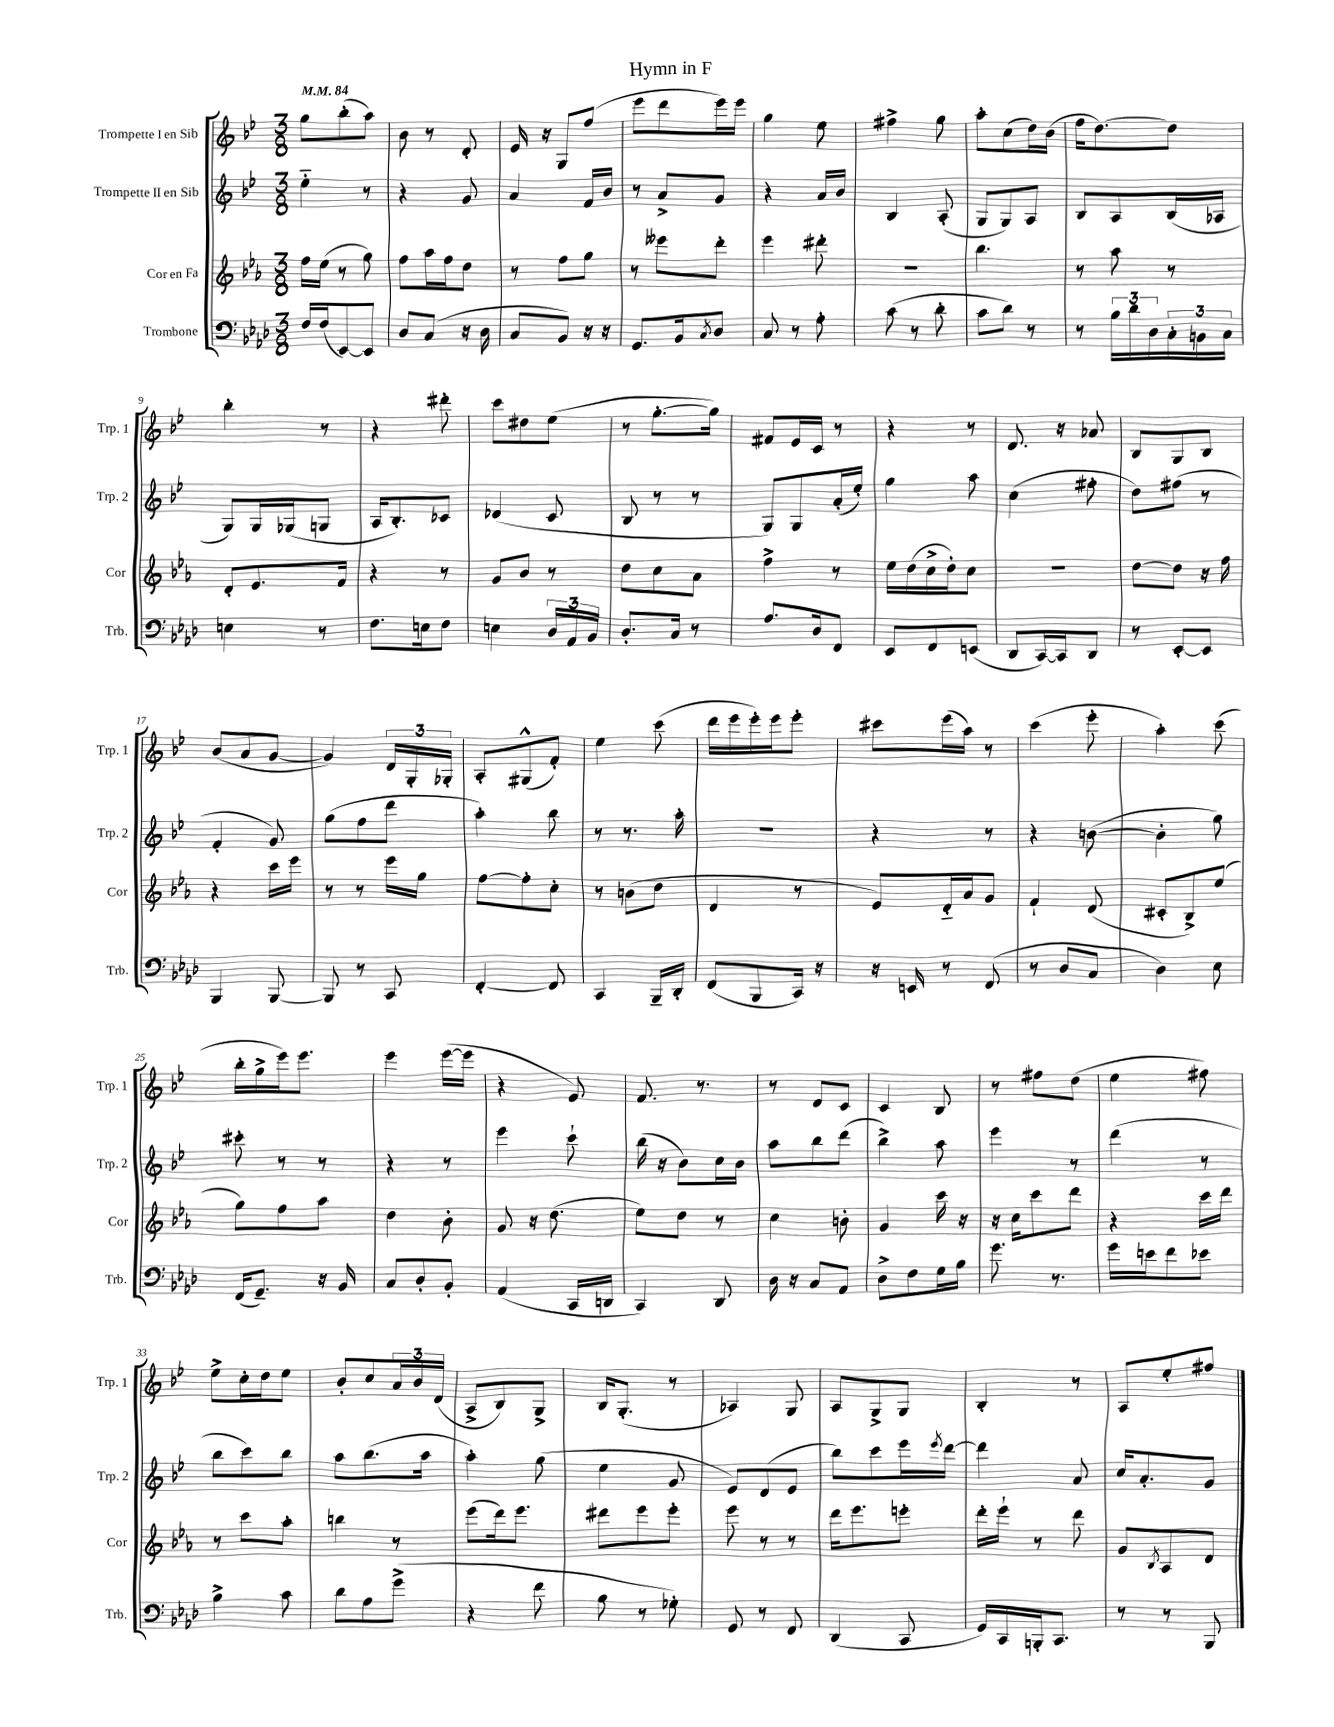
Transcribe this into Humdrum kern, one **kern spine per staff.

**kern	**kern	**kern	**kern
*staff4	*staff3	*staff2	*staff1
*clefF4	*clefG2	*clefG2	*clefG2
*k[b-e-a-d-]	*k[b-e-a-]	*k[b-e-]	*k[b-e-]
*M3/8	*M3/8	*M3/8	*M3/8
*MM84	*MM84	*MM84	*MM84
16F	16ff	4ee-'~	8gg
(16F	(16ee-	.	.
[8EE-)	8r	.	(8bb-'
8EE-]	8gg)	8r	8aa)
=	=	=	=
8D-	8ff	4r	8b-
(8C	16aa-	.	8r
.	16ff	.	.
16r	8dd	8g	8d'
16D-	.	.	.
=	=	=	=
8C	8r	4a	16e-
.	.	.	16r
8BB-)	8ff	.	8G
16r	8gg	16f	(8ff
16r	.	16b-	.
=	=	=	=
8.GG	8r	8r	8eee-
.	8eee--	8a^	8ddd
16BB-	.	.	.
8qC	.	.	.
8D-	8ddd'	8g	16eee-)
.	.	.	16eee-
=	=	=	=
8C	4eee-	4r	4gg
8r	.	.	.
8A-'	8ddd#'	16a	8ee-
.	.	16b-	.
=	=	=	=
(8c	4.r	4B-	4ff#^
8r	.	.	.
8d-'	.	(8A'	8gg
=	=	=	=
8c	4.bb-	8G	8aa'
8d-)	.	8G)	(8cc
8r	.	8A	16dd)
.	.	.	(16b-
=	=	=	=
8r	8r	8B-	16ff
.	.	.	[8.dd)
24B-	8aa-	8A	.
24d-	.	.	.
24D-	.	.	.
24C'	8r	(16B-	8dd]
24BB	.	.	.
.	.	16A-	.
24C	.	.	.
=	=	=	=
4E	8d'	8G)	4bb-'
.	8.e-	16G	.
.	.	(16G-	.
8r	.	8G	8r
.	16f	.	.
=	=	=	=
8.F	4r	16A	4r
.	.	8.B-')	.
16E	.	.	.
8F	8r	8c-	8ddd#'
=	=	=	=
4E	8g	(4d-	8ccc
.	8b-	.	8dd#
24D-	8r	8c	(8ee-
24AA-	.	.	.
24BB-	.	.	.
=	=	=	=
8.D-'	8dd	8B-	8r
.	8cc	8r	[8.gg'
16C	.	.	.
8r	8a-	8r	.
.	.	.	16gg])
=	=	=	=
8.A-	4ff^	8G)	8f#
.	.	8G	16e-
16D-	.	.	16c
8FF	8r	(16a'	8r
.	.	16ee-')	.
=	=	=	=
8EE-	16ee-	4gg	4r
.	(16dd	.	.
8FF	16cc^	.	.
.	16dd')	.	.
(8EE	8cc	8aa	8r
=	=	=	=
8DD-	4.r	(4cc	8.d
[16CC)	.	.	.
16CC]	.	.	16r
8DD-	.	8ff#'	8a-
=	=	=	=
8r	[8dd	8dd)	8B-
[8EE-'	8dd]	(8ff#	8G
8EE-]	16r	8r	8B-
.	16ff	.	.
=	=	=	=
4BBB-	4r	4f'	(8b-
.	.	.	8a
[8BBB-	16ccc	8g)	[8g
.	16eee-	.	.
=	=	=	=
8BBB-]	8r	(8gg	4g])
8r	8r	8ff	.
8CC	16eee-	8ddd	24d
.	.	.	24G'
.	16gg	.	.
.	.	.	24G-'
=	=	=	=
[4FF'	[8ff	4aa')	8A'
.	8ff']	.	(8G#^^
8FF]	8cc'	8bb-	8f')
=	=	=	=
4CC	8r	8r	4ee-
.	(8b	8.r	.
16BBB-~	8dd	.	(8ccc
16DD-'	.	16aa'	.
=	=	=	=
(8FF	4d	4.r	16ddd
.	.	.	16eee-
8BBB-	.	.	16eee-')
.	.	.	16eee-
16CC)	8r	.	8eee-'
16r	.	.	.
=	=	=	=
16r	8e-)	4r	8ccc#
16EE	.	.	.
8r	16d'~	.	(16eee-
.	16a-	.	16aa)
(8FF	8g	8r	8r
=	=	=	=
8r	4f`	4r	(4ccc
8D-	.	.	.
8C	(8d	([8b	8eee-'
=	=	=	=
4D-)	8c#'	4b']	4aa')
.	8B-^)	.	.
8E-	(8ee-	8gg)	(8ccc
=	=	=	=
(16FF	8gg)	8ccc#'	16bb-'
8.GG~)	.	.	16gg^
.	8ff	8r	16eee-)
.	.	.	8.eee-
16r	8aa-	8r	.
16BB-	.	.	.
=	=	=	=
8C	4dd	4r	4eee-
8D-'	.	.	.
8BB-'	8b-'	8r	([16eee-
.	.	.	16eee-]
=	=	=	=
(4AA-	8g	4eee-	4r
.	16r	.	.
.	(8.dd	.	.
16CC	.	8ccc`	8e-)
16DD	.	.	.
=	=	=	=
4CC)	8ee-)	(16bb-	8.f
.	.	16r	.
.	8dd	8b-)	.
.	.	.	8.r
8DD-	8r	16cc	.
.	.	16b-	.
=	=	=	=
16D-	4cc	8aa	8r
16r	.	.	.
8C	.	8bb-	8d
8AA-	8b'	(8ddd	8c
=	=	=	=
8D-^	4g	4bb-^)	4c
8F	.	.	.
16G	16ccc	8aa	8B-
16B-	16r	.	.
=	=	=	=
8.g	16r	4eee-	8r
.	16cc	.	.
.	8ccc	.	8ff#
8.r	.	.	.
.	8ddd	8r	(8dd
=	=	=	=
16g	4r	(4ddd	4ee-
16e	.	.	.
8f	.	.	.
8e-	16ccc	8r	8ff#)
.	16ddd	.	.
=	=	=	=
4B-^	8r	8bb-	8ee-^
.	8ccc	8ccc)	16cc'
.	.	.	16dd
8c	8aa-'	8bb-	8ee-
=	=	=	=
8d-	4bb	8aa	8b-'
8A-	.	(8.bb-	8cc
(8g^	8r	.	24a
.	.	.	24b-
.	.	16aa	.
.	.	.	(24d
=	=	=	=
4r	(8eee-	4aa')	8A^
.	16ddd)	.	8B-)
.	8.eee-	.	.
8f	.	(8gg	8G^
=	=	=	=
8B-	8ddd#	4ee-	16B-
.	.	.	(8.G'
8r	8eee-	.	.
8G-')	8eee-'	8g	8r
=	=	=	=
8GG	8eee-	8e-)	4A-)
8r	8r	(8d	.
8FF	8r	8e-	8G
=	=	=	=
(4DD-	16ddd	8bb-)	8A
.	8.eee-	.	.
.	.	8ccc	8G^
8CC	8eee'	16eee-	8G
.	.	8qeee-	.
.	.	[16ddd	.
=	=	=	=
16GG)	16ddd'	4ddd]	4B-'
16CC	16eee-`	.	.
16BBB'	8r	.	.
8.CC	.	.	.
.	8ddd	8a	8r
=	=	=	=
8r	8g	16cc	8A
.	.	8.a'	.
.	8qB-	.	.
8r	8A-	.	8ee-'
8BBB-	8d	8g	8ff#
==	==	==	==
*-	*-	*-	*-
